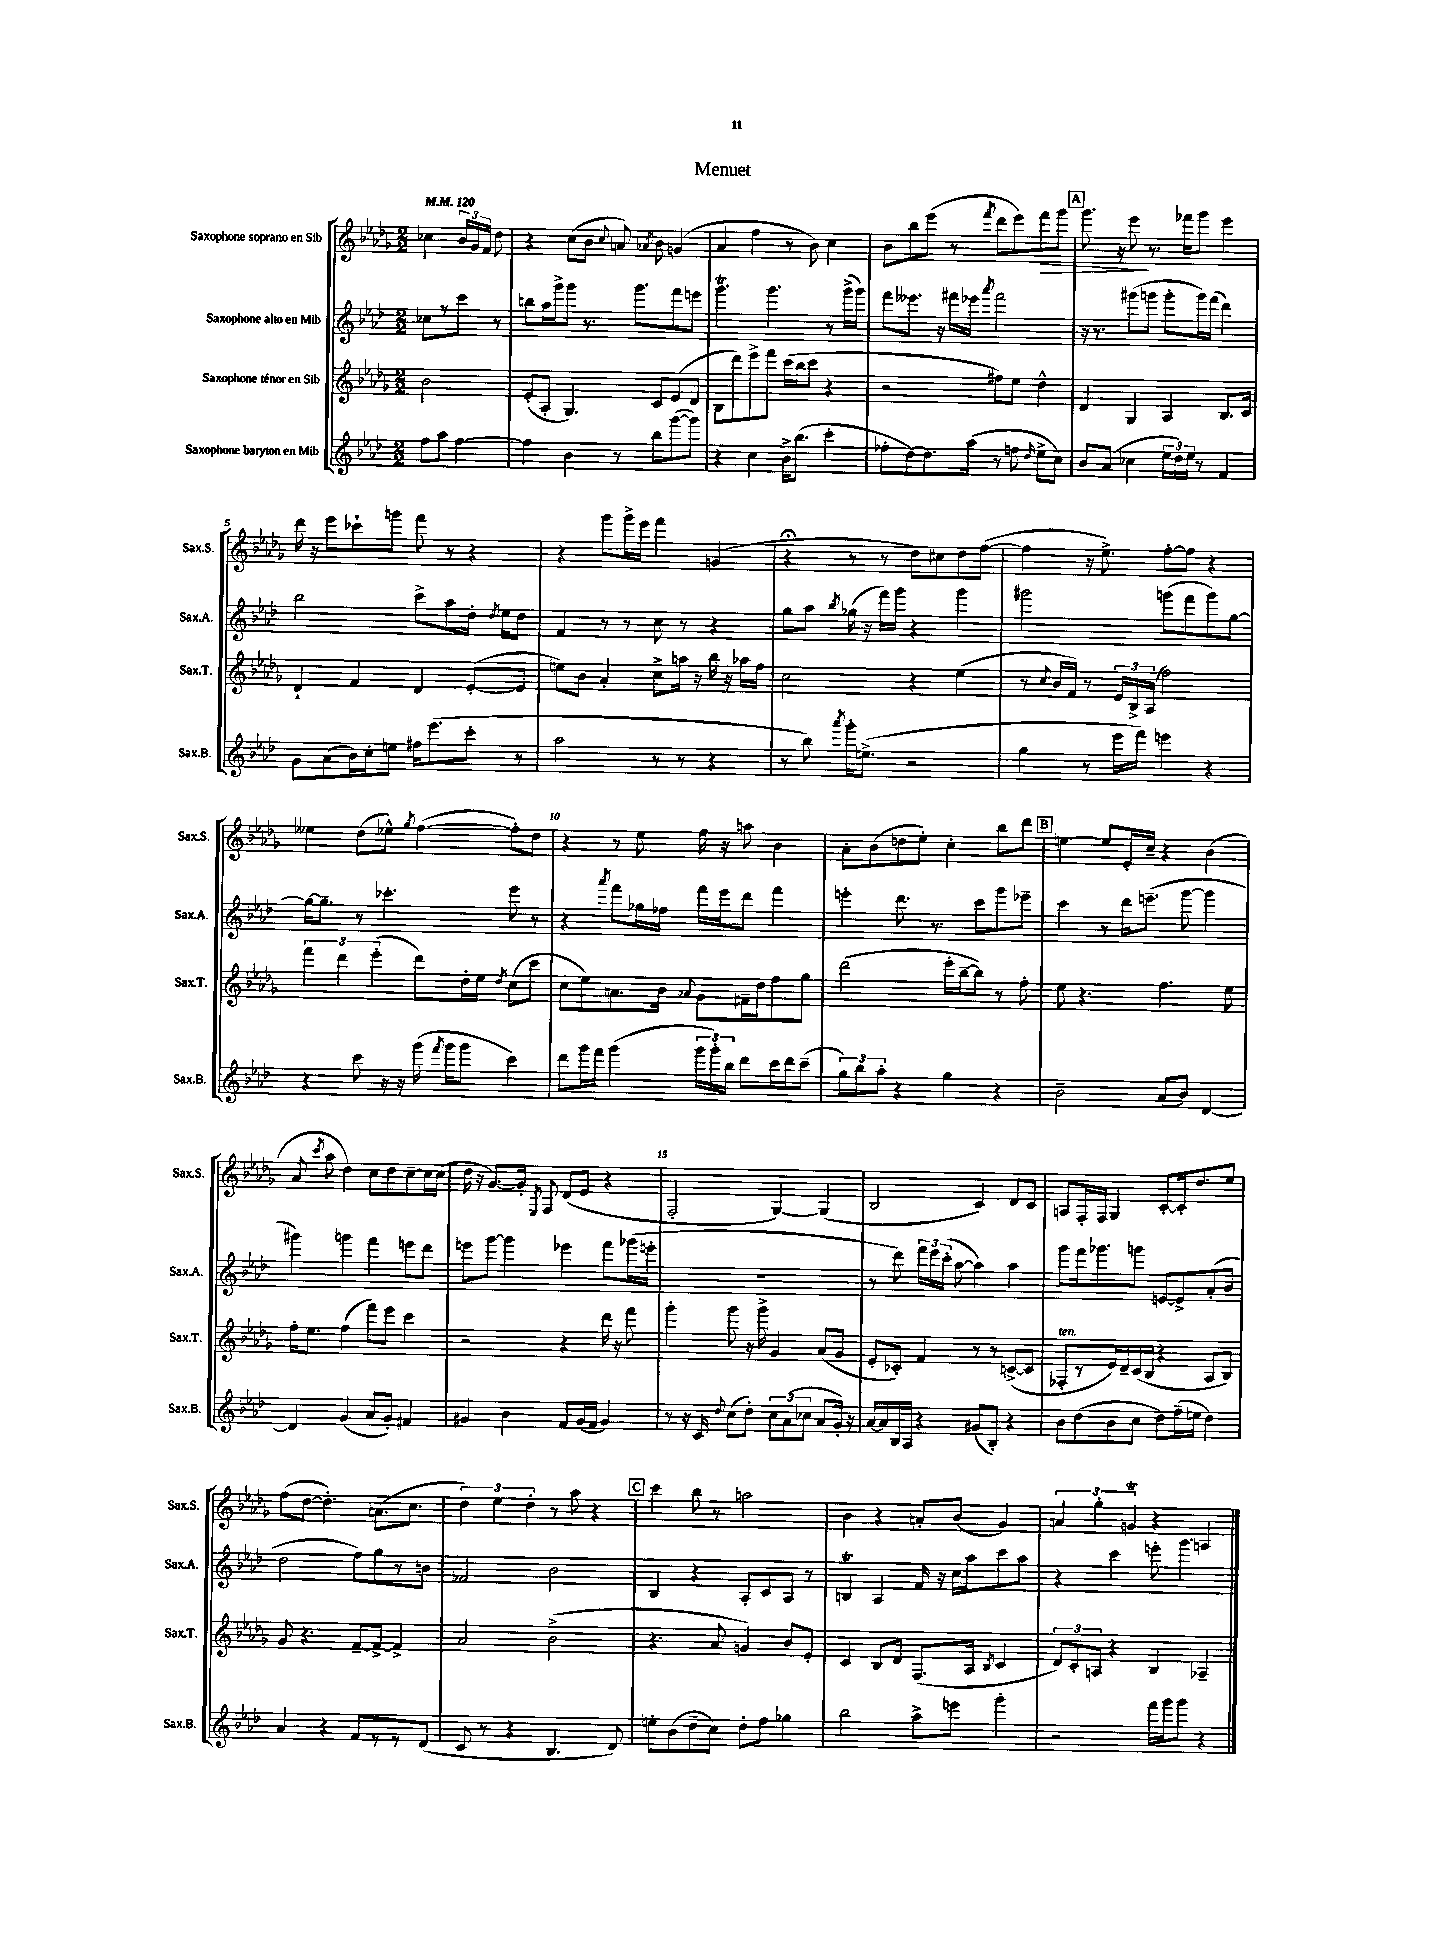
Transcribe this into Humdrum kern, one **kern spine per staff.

**kern	**kern	**kern	**kern	**dynam
*part4	*part3	*part2	*part1	*part1
*staff4	*staff3	*staff2	*staff1	*staff1
*I"Saxophone baryton en Mib	*I"Saxophone ténor en Sib	*I"Saxophone alto en Mib	*I"Saxophone soprano en Sib	*
*I'Sax.B.	*I'Sax.T.	*I'Sax.A.	*I'Sax.S.	*
*clefG2	*clefG2	*clefG2	*clefG2	*
*k[b-e-a-d-]	*k[b-e-a-d-g-]	*k[b-e-a-d-]	*k[b-e-a-d-g-]	*
*M2/2	*M2/2	*M2/2	*M2/2	*
*MM120	*MM120	*MM120	*MM120	*
=	=	=	=	=
8ff\L	2b-\	8cc-X\L	4cc-X\	.
8aa-\J	.	8r	.	.
[4ff\	.	8ccc\J	24b-/LL	.
.	.	.	24g-/	.
.	.	.	24f/JJ	.
.	.	8r	8dd-\	.
=1	=1	=1	=1	=1
4ff\]	(8e-'/L	8bbn\L	4r	.
.	8A-'/J	16aa-\L	.	.
.	.	16ggg^\J	.	.
4b-\	4.G-/)	8ggg\J	(8cc\L	.
.	.	8.r	8b-\J	.
.	.	.	8qqcc/	.
8r	.	.	8an/)	.
.	.	8.ggg\L	.	.
.	.	.	8qa-X/	.
8bb-\L	8c/L	.	8b-\	.
([8ggg\	(8e-/	8fff\	(4gn/	.
8ggg\J])	8d-/J	8eeen\J	.	.
=2	=2	=2	=2	=2
4r	8B-\L	4.gggt\	4a-/	.
.	8ddd-\)	.	.	.
4cc\	8eee-^\	.	4ff\	.
.	8fff\J	4.ggg\	.	.
16b-^\KL	(16ccc\LL	.	8r	.
(8.bb-\J	16bb-\J	.	.	.
.	8ccc\J	.	8b-\)	.
4ccc'\	4r	8r	4cc\	.
.	.	(16ggg^\LL	.	.
.	.	16ggg\JJ)	.	.
=3	=3	=3	=3	=3
8ff-X'\L	2r	8fff\L	8b-\L	.
[8dd-\)	.	8.eee--X\J	8bb-\	.
8.dd-\]	.	.	(8eee-\J	.
.	.	16r	.	.
.	.	16fff#X\LL	8r	.
(16aa-\Jk	.	16eee-X\JJ	.	.
.	.	8qaaa-/	8qfff/	.
8r	8ff#X\L)	2fff#\	8ddd-\L	.
8ffn\	8ee-\J	.	8eee-\)	.
16qqdd-/	.	.	.	.
!	!	!	!	!LO:HP:b
8ee-^\L	4dd-^^\	.	8fff\	>
8cc\J)	.	.	8ggg-\J	.
!!LO:REH:place=s1:t=A
=4	=4	=4	=4	=4
8b-/L	4d-/	16r	8.ggg-\	.
.	.	8.r	.	.
(8a-/J	.	.	.	.
.	.	.	16r	.
4cc-X\	4G-/	(8ggg#X\L	8eee-\	.
.	.	8gggn\J	8.r	]
24ee-\LL	4A-/	8ggg'\L	.	.
24dd-\)	.	.	.	.
.	.	.	16fff-X\KL	.
24ee-\JJ	.	.	.	.
8r	.	16ggg\L)	8ggg-\J	.
.	.	(16fff\JJ	.	.
4f/	8.B-/L	4ddd-\)	4eee-\	.
.	16c/Jk	.	.	.
!!LO:LB:g=z
=5	=5	=5	=5	=5
8g\L	4d-`/	2bb-\	16ddd-\	.
.	.	.	16r	.
(8a-\	.	.	8eee-\L	.
16b-\L)	4f/	.	8ccc-X`\	.
16cc'\J	.	.	.	.
8een\J	.	.	8gggn\J	.
16ff#X\KL	4d-/	8ccc^\L	8fff\	.
(8.eee-\	.	.	.	.
.	.	8aa-\	8r	.
8ccc'\J	([8e-'/L	16dd-'\Jk	4r	.
.	.	8qdd-/	.	.
.	.	16ee-\KL	.	.
8r	8e-/J]	8dd-\J	.	.
=6	=6	=6	=6	=6
2aa-\	8een\L)	4f/	4r	.
.	8b-\J	.	.	.
.	4a-'/	8r	8ggg-\L	.
.	.	8r	16ggg-^\L	.
.	.	.	16eee-\JJ	.
8r	8cc^\L	8cc\	4fff\	.
8r	16aan\Jk	8r	.	.
.	16r	.	.	.
4r	16bb-\	4r	(4gn/	.
.	16r	.	.	.
.	16aa-X\LL	.	.	.
.	16ff\JJ	.	.	.
=7	=7	=7	=7	=7
8r	2cc\	8gg\L	4r;<	.
8bb-\)	.	8aa-\J	.	.
8qaaa-/	.	8qbb-/	.	.
16ggg'\KL	.	(16gg-X\	8r	.
(8.een^\J	.	16r	.	.
.	.	16fff\LL)	8r	.
.	.	16ggg\JJ	.	.
2r	4r	4r	8dd-\L)	.
.	.	.	8cc#X\	.
.	(4ee-\	4ggg\	8dd-\	.
.	.	.	([8ff\J	.
=8	=8	=8	=8	=8
4gg\	8r	2ggg#X\	4ff\]	.
.	8qqcc/	.	.	.
.	16b-/LL	.	.	.
.	16f/JJ)	.	.	.
8r	8r	.	16r	.
.	.	.	8.ee-^\)	.
16eee-\LL	24e-/LL	.	.	.
.	24B-^/	.	.	.
16fff\JJ)	.	.	.	.
.	(24A-/JJ	.	.	.
4eeen\	2ff\)	(8gggn\L	[8ff'\L	.
.	.	8fff\	8ff\J]	.
4r	.	8ggg\)	4r	.
.	.	[8gg\J	.	.
!!LO:LB:g=z
=9	=9	=9	=9	=9
4r	6fff\	16gg\KL_	4ee--X\	.
.	.	8.gg~\J]	.	.
.	6ddd-\	.	.	.
8ccc\	.	8r	(8dd-\L	.
.	(6eee-'\	.	.	.
16r	.	4.ccc-X'\	8ee-X^^\J)	.
16r	.	.	.	.
.	.	.	8qgg-/	.
(16ggg\	8ddd-\L)	.	([4ff\	.
8qfff/	.	.	.	.
16ggg\KL	.	.	.	.
8ggg\J	16dd-'\L	.	.	.
.	16ee-\JJ	.	.	.
.	8qdd-/	.	.	.
4ccc\)	(8cc\L	8eee-\	8ff'\L])	.
.	8ccc\J	8r	8dd-\J	.
=10	=10	=10	=10	=10
8ddd-\L	8cc\L	4r	4r	.
16ggg\L	8ee-\)	.	.	.
16fff\JJ	.	.	.	.
.	.	8qaaa-/	.	.
(4ggg\	8.an\	8fff\L	8r	.
.	.	16gg-X\L	8ee-\	.
.	16b-\Jk	16ff-X\JJ	.	.
.	8qqa-X/	.	.	.
24ggg\LL	8g-\L	16fff\LL	16ff\	.
24ggg'\)	.	.	.	.
.	.	16eee-\J	16r	.
24bb-\JJ	.	.	.	.
8ddd-\L	16f#X~\L	8ddd-\J	8aan\	.
.	16dd-\J	.	.	.
16ccc\L	8ff\	4fff\	4b-\	.
16ddd-\J	.	.	.	.
(8ccc~\J	8gg-\J	.	.	.
=11	=11	=11	=11	=11
12gg\L)	(2ddd-\	4eeen'\	8a-'\L	.
12bb-\	.	.	.	.
.	.	.	(8b-\	.
12aa-'\J	.	.	.	.
4r	.	8.ddd-\	8ddn\	.
.	.	.	8ee-'\J)	.
.	.	8.r	.	.
4gg\	16eee-'\LL	.	4cc'\	.
.	[16bb-~\J	.	.	.
.	8bb-\J])	8ccc\L	.	.
4r	8r	8ggg\	8bb-\L	.
.	8ff'\	8eee-X~\J	8ddd-\J	.
!!LO:REH:place=s1:t=B
=12	=12	=12	=12	=12
2b-~\	8ee-\	4ccc\	[4een\	.
.	4.r	.	.	.
.	.	8r	8ee/L]	.
.	.	16ddd-\KL	16e-'/L	.
.	.	(8.eeen~\J	16cc~/JJ	.
(8a-/L	4.ff\	.	4r	.
8b-/J)	.	[8ggg\	.	.
[4d-/	.	4ggg\]	(4b-\	.
.	8ee-\	.	.	.
!!LO:LB:g=z
=13	=13	=13	=13	=13
4d-/]	16ff'\KL	4ggg#X\)	8a-/	.
.	8.ee-\J	.	.	.
.	.	.	8qccc/	.
.	.	.	8aa-\	.
(4g/	(4ff\	4gggn\	4dd-\)	.
8a-/L	8fff\L)	4fff\	8cc\L	.
8g'/J)	8eee-\J	.	8dd-\	.
4f#X/	4ccc\	8eeen\L	[8cc~\	.
.	.	8ddd-\J	16cc\L]	.
.	.	.	(16cc\JJ	.
=14	=14	=14	=14	=14
4g#X/	2r	8eeen\L	16dd-\	.
.	.	.	16r	.
.	.	[8ggg\J	[8.g-/L)	.
4b-\	.	4ggg\]	.	.
.	.	.	16g-'/Jk]	.
.	.	.	8qE-/	.
.	.	.	8F/	.
8f/L	4r	4eee-X\	(8d-/L	.
(16g#/L	.	.	8e-/J	.
16f/JJ	.	.	.	.
4g#/)	16ddd-\	8fff\L	4r	.
.	16r	.	.	.
.	8fff\	(16ggg-X\L	.	.
.	.	16eeen'\JJ	.	.
=15	=15	=15	=15	=15
8r	4ggg-'\	1r	2F'/	.
16r	.	.	.	.
16c/	.	.	.	.
8qqdd-/	.	.	.	.
(8cc\L	8ggg-\	.	.	.
8dd-'\J)	16r	.	.	.
.	16ggg-^\	.	.	.
12cc\L	4g-/	.	[4G-/)	.
(12a-\	.	.	.	.
12cc-X\J	.	.	.	.
8a-/L	(8a-/L	.	(4G-/]	.
16g'/Jk)	8g-/J	.	.	.
16r	.	.	.	.
=16	=16	=16	=16	=16
[16a-/LL	8e-'/L	8r	2B-/	.
16a-/]	.	.	.	.
16B-/	8c-X'/J)	8ddd-\)	.	.
16A-/JJ	.	.	.	.
4r	4f/	24fff\LL	.	.
.	.	24eee-\	.	.
.	.	(24ccc'\JJ	.	.
.	.	[8aa-\	.	.
(8g#X/L	8r	4aa-\])	4c/)	.
8B-'/J)	8r	.	.	.
4r	([8cn^/L	4aa-\	8d-/L	.
.	8c/J]	.	8c/J	.
=17	=17	=17	=17	=17
!	!LO:TX:a:i:t=ten.	!	!	!
8b-\L	8F-X'/L	8ggg\L	8An/L	.
(8dd-\	8r	16fff\k	16F'/L	.
.	.	8.ggg-X\	16F/JJ	.
8b-\	16e-/L)	.	4G-/	.
.	16d-~/	.	.	.
8cc\J	(16c/	8gggn\J	.	.
.	16B-/JJ	.	.	.
8dd-\L)	4r	[8en/L	[8c'/L	.
(16ff~\L	.	8e^/]	16c'/k]	.
16een\JJ	.	.	8.dd-/	.
4dd-\)	8A-/L	(8a-'/	.	.
.	8B-/J)	8b-/J	8ee-/J	.
!!LO:LB:g=z
=18	=18	=18	=18	=18
4a-/	8g-/	2dd-\	(8ff\L	.
.	4.r	.	[8dd-\J	.
4r	.	.	4.dd-'\])	.
8f/L	[8f~/L	8ff\L)	.	.
8r	8f^/J_	8gg\	(8.an\L	.
8r	4f^/]	8r	.	.
.	.	.	8.cc\J	.
(8d-/J	.	8bn\J	.	.
=19	=19	=19	=19	=19
8c/	2a-/	2f-X/	6dd-\)	.
8r	.	.	.	.
.	.	.	6ee-\	.
4r	.	.	.	.
.	.	.	6dd-'\	.
4.B-/	(2b-^\	2b-\	8r	.
.	.	.	8aa-\	.
.	.	.	4r	.
8d-/)	.	.	.	.
!!LO:REH:place=s1:t=C
=20	=20	=20	=20	=20
8een'\L	4.r	4B-/	4ccc\	.
(8b-\	.	.	.	.
8dd-~\	.	4r	8bb-\	.
8cc\J)	8a-/	.	8r	.
8dd-'\L	4gn/)	8A-'/L	2aan\	.
8ff\J	.	8c/	.	.
4gg-X\	8b-/L	8A-/J	.	.
.	8e-'/J	8r	.	.
=21	=21	=21	=21	=21
2bb-\	4c/	4Bnt/	4b-\	.
.	8B-/L	4A-/	4r	.
.	8d-/J	.	.	.
8aa-^\L	(8.F/L	16f/	8an'/L	.
.	.	16r	.	.
8eeen\J	.	16cc\LL	(8b-/J	.
.	16A-/Jk	16aa-\J	.	.
.	8qB-/	.	.	.
4ggg'\	4c/	8ccc\	4g-/)	.
.	.	8aa-\J	.	.
=22	=22	=22	=22	=22
2r	12d-/L)	4r	6an/	.
.	12c'/	.	.	.
.	12An/J	.	6gg-'\	.
.	4r	4ccc\	.	.
.	.	.	6gnt/	.
16fff\LL	4B-/	8eeen'\	4r	.
16ggg\J	.	.	.	.
8ggg\J	.	4.ggg\	.	.
4r	4A-X~/	.	4An/	.
==	==	==	==	==
*-	*-	*-	*-	*-
